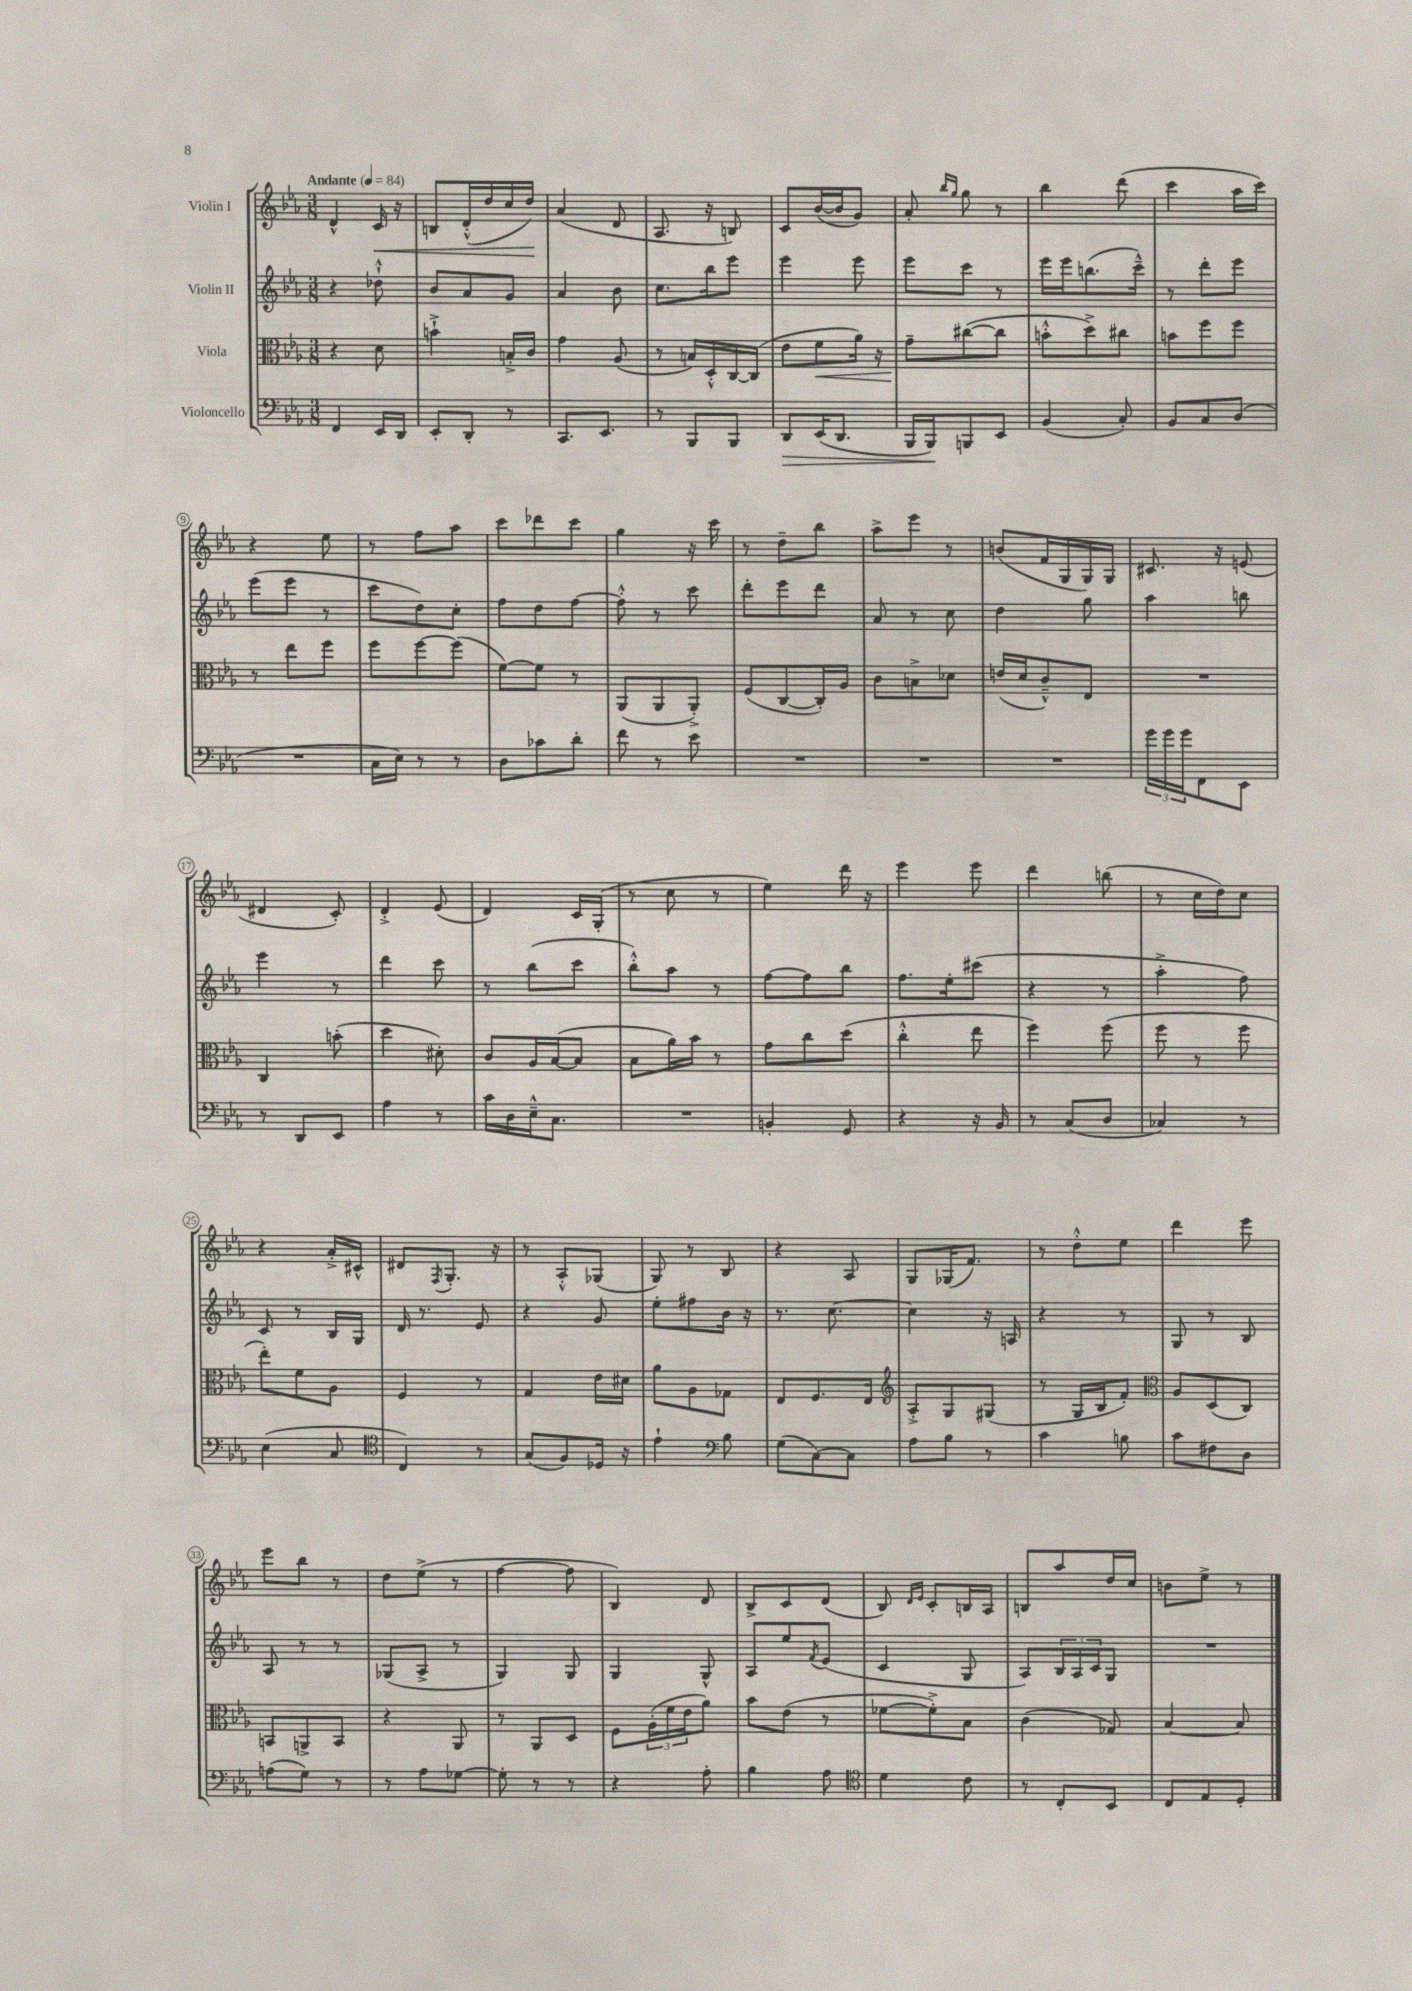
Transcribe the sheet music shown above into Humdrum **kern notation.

**kern	**kern	**kern	**kern
*staff4	*staff3	*staff2	*staff1
*clefF4	*clefC3	*clefG2	*clefG2
*k[b-e-a-]	*k[b-e-a-]	*k[b-e-a-]	*k[b-e-a-]
*M3/8	*M3/8	*M3/8	*M3/8
*MM84	*MM84	*MM84	*MM84
4FF/	4r	4r	4d^^/
16EE-/LL	8d\	8dd-`^^\	16c/
16DD/JJ	.	.	16r
=	=	=	=
8EE-'/L	4b`^\	8b-/L	8B/L
8DD'/J	.	8a-/	(16d'^^/L
.	.	.	16dd/
8r	16B'^/LL	8g/J	16cc/
.	16c/JJ	.	16dd/JJ)
=	=	=	=
8.CC/L	4g\	4a-/	(4a-/
8.EE-/J	.	.	.
.	(8A-/	8b-\	8d/
=	=	=	=
8r	8r	8.cc\L	8.A-/
8BBB-/L	16B/LL)	.	.
.	16D'^^/	16bb-\k	16r
8BBB-/J	[16C/	8eee-\J	8B/)
.	(16C/]JJ	.	.
=	=	=	=
8DD/L	8e-\L	4eee-\	8c/L
(16EE-/K	8f\	.	([16b-/L
8.DD/J	.	.	16b-/]J
.	16a-\Jk)	8eee-\	8g/J)
.	16r	.	.
=	=	=	=
16BBB-/LL	8g~\L	8eee-\L	8a-'/
16BBB-/J)	.	.	.
.	.	.	16qqbb-/LL
.	.	.	16qqgg/JJ
8BBB/	([8cc#\	8ccc\J	8gg\
8EE-/J	8cc#\]J	8r	8r
=	=	=	=
(4BB-/	8b'^^\L	16eee-\LL	4bb-\
.	.	16eee-\J	.
.	8dd^\)	(8.bb\	.
8C'/)	8cc#\J	.	(8ddd\
.	.	16ccc~^^\Jk)	.
=	=	=	=
8BB-/L	8b\L	8r	4ccc\
8C/	8ff\	8ddd'\L	.
(8D/J	8ff\J	8eee-\J	16aa-\LL
.	.	.	16ccc\JJ)
=	=	=	=
4.r	8r	(8eee-\L	4r
.	8ee-\L	8eee-\J	.
.	8ff\J	8r	8ee-\
=	=	=	=
16C\LL	8ff\L	8ccc\L	8r
16E-\JJ)	.	.	.
8r	[8ff\	8dd\)	8ff\L
8r	(8ff\]J	8cc'\J	8aa-\J
=	=	=	=
8D\L	[8f\L)	8ff\L	8ccc\L
8c-\	8f\]J	8dd\	8ddd-\
8d'\J	8r	[8ff\J	8ccc\J
=	=	=	=
8f\	(8AA-/L	8ff'^^\]	4gg\
8r	8AA-/	8r	.
8e-\	8AA-'^/J)	8ccc\	16r
.	.	.	16ccc\
=	=	=	=
4.r	(8F/L	8ddd'\L	8r
.	[8C/	8eee-\	8dd~\L
.	16C'/]L)	8ddd\J	8bb-\J
.	16A-/JJ	.	.
=	=	=	=
4.r	8c\L	8a-/	8aa-^\L
.	8B^\	8r	8eee-\J
.	8d-\J	8cc\	8r
=	=	=	=
4.r	(16e/LL	4dd\	(8b/L
.	16d/J	.	.
.	8c~^^/)	.	16f/L
.	.	.	16G/
.	8E-/J	8gg\	16G/)
.	.	.	16G/JJ
=	=	=	=
24g\LL	4.r	4aa-\	8.c#/
24g\	.	.	.
24g\J	.	.	.
8FF\	.	.	.
.	.	.	16r
8EE-\J	.	8bb\	(8e/
=	=	=	=
8r	4C/	4eee-\	4d#/
8DD/L	.	.	.
8EE-/J	(8b'\	8r	8c'/)
=	=	=	=
4A-\	4dd\	4ddd\	4d'^/
8r	8d#'\)	8ccc\	(8e-/
=	=	=	=
16c\LL	8c/L	8r	4d/)
16D\	.	.	.
16E-~^^\J	16A-/L	(8bb-\L	.
8.C\J	([16B-/J	.	.
.	8B-/]J	8ccc\J	16c/LL
.	.	.	(16G'/JJ
=	=	=	=
4.r	8B-\L	8bb-'^^\L)	8r
.	16a-\L)	8aa-\J	8cc\
.	16b-\JJ	.	.
.	8r	8r	8r
=	=	=	=
4BB'/	8g\L	[8ff\L	4ee-\)
.	8cc\	8ff\]	.
8GG/	(8dd\J	8bb-\J	16ddd\
.	.	.	16r
=	=	=	=
4r	4cc'^^\	8.ff\L	4eee-\
.	.	16ee-'\k	.
16r	8ee-\	(8ccc#\J	8eee-\
16BB-/	.	.	.
=	=	=	=
8r	4ff\)	4r	4ddd\
(8C/L	.	.	.
8D/J	(8ff\	8r	(8bb\
=	=	=	=
4C-/)	8ff\	4aa-'^\	8r
.	8r	.	16cc\LL
.	.	.	16dd\J)
8r	8ff\	8ff\)	8cc\J
=	=	=	=
(4E-\	8ee-'\L)	8c/	4r
.	8f\	8r	.
8C/	8A-\J	16B-/LL	16a-'^/LL
.	.	16G/JJ	16c#^^/JJ
=	=	=	=
*clefC4	*	*	*
4C/)	4F/	16d/	8d#/L
.	.	8.r	.
.	.	.	8qF/
.	.	.	8.G'/J
8r	8r	8e-/	.
.	.	.	16r
=	=	=	=
(8G/L	4G/	4r	8r
8F/)	.	.	8A-'^^/L
16D-/Jk	16e-\LL	8g/	(8G-/J
16r	16d#\JJ	.	.
=	=	=	=
4e-`\	8a-\L	8ee-'\L	8G/)
.	8A-\	8ff#\	8r
*clefF4	*	*	*
8B-\	8G-\J	16b-\Jk	8B-/
.	.	16r	.
=	=	=	=
(8G\L	8E-/L	8.r	4r
[8C\)	8.F/	.	.
.	.	[8.cc\	.
8C\]J	.	.	8A-/
.	16E-/Jk	.	.
=	=	=	=
*	*clefG2	*	*
8A-\L	8A-'^/L	4cc\]	8G/L
8B-\J	8G/	.	(16G-/K
.	.	.	8.f/J)
8r	(8G#/J	16r	.
.	.	16A/	.
=	=	=	=
4c\	8r	4r	8r
.	16G/LL	.	8dd'^^\L
.	16B-/J	.	.
8B\	8f'/J)	8r	8ee-\J
=	=	=	=
*	*clefC3	*	*
8c\L	8A-/L	8G/	4ddd\
8F#\	(8D/	8r	.
8D\J	8C/J)	8B-/	8eee-\
=	=	=	=
(8A\L	8BB/L	8A-/	8eee-\L
8G\J)	8AA^/	8r	8bb-\J
8r	8BB/J	8r	8r
=	=	=	=
8r	4r	(8G-/L	8dd\L
8A-\L	.	8A-^/J	(8ee-^\J
[8G-\J	8AA-/	8r	8r
=	=	=	=
8G-'\]	8r	4G/)	[4ff\
8r	8AA-/L	.	.
8r	8D/J	8G/	8ff\]
=	=	=	=
4r	8F\L	4G/	4B-/)
.	(24A-'\L	.	.
.	24f\	.	.
.	24e-\J	.	.
8A-'\	8a-\J)	8G^^/	8d/
=	=	=	=
4B-\	8b-\L	8A-/L	8B-^/L
.	(8e-\J	8ee-/	8c/
.	.	8qf/	.
8A-\	8r	(8e-/J	(8d/J
=	=	=	=
*clefC4	*	*	*
4d\	[8f-\L	4c/	8B-/)
.	.	.	16qqd/LL
.	.	.	16qqe-/JJ
.	8f-'^\])	.	8c'/L
8c\	8B-\J	8G/	16B/L
.	.	.	16A-/JJ
=	=	=	=
8r	(4c\	8A-/L)	8B/L
8C'/L	.	24B-/L	8aa-/
.	.	24A-/	.
.	.	24c/J	.
8BB-/J	8G-/)	8G/J	16dd/L
.	.	.	16cc/JJ
=	=	=	=
8C/L	[4B-/	4.r	8b\L
8E-/	.	.	8ee-^\J
8D'/J	8B-/]	.	8r
==	==	==	==
*-	*-	*-	*-
